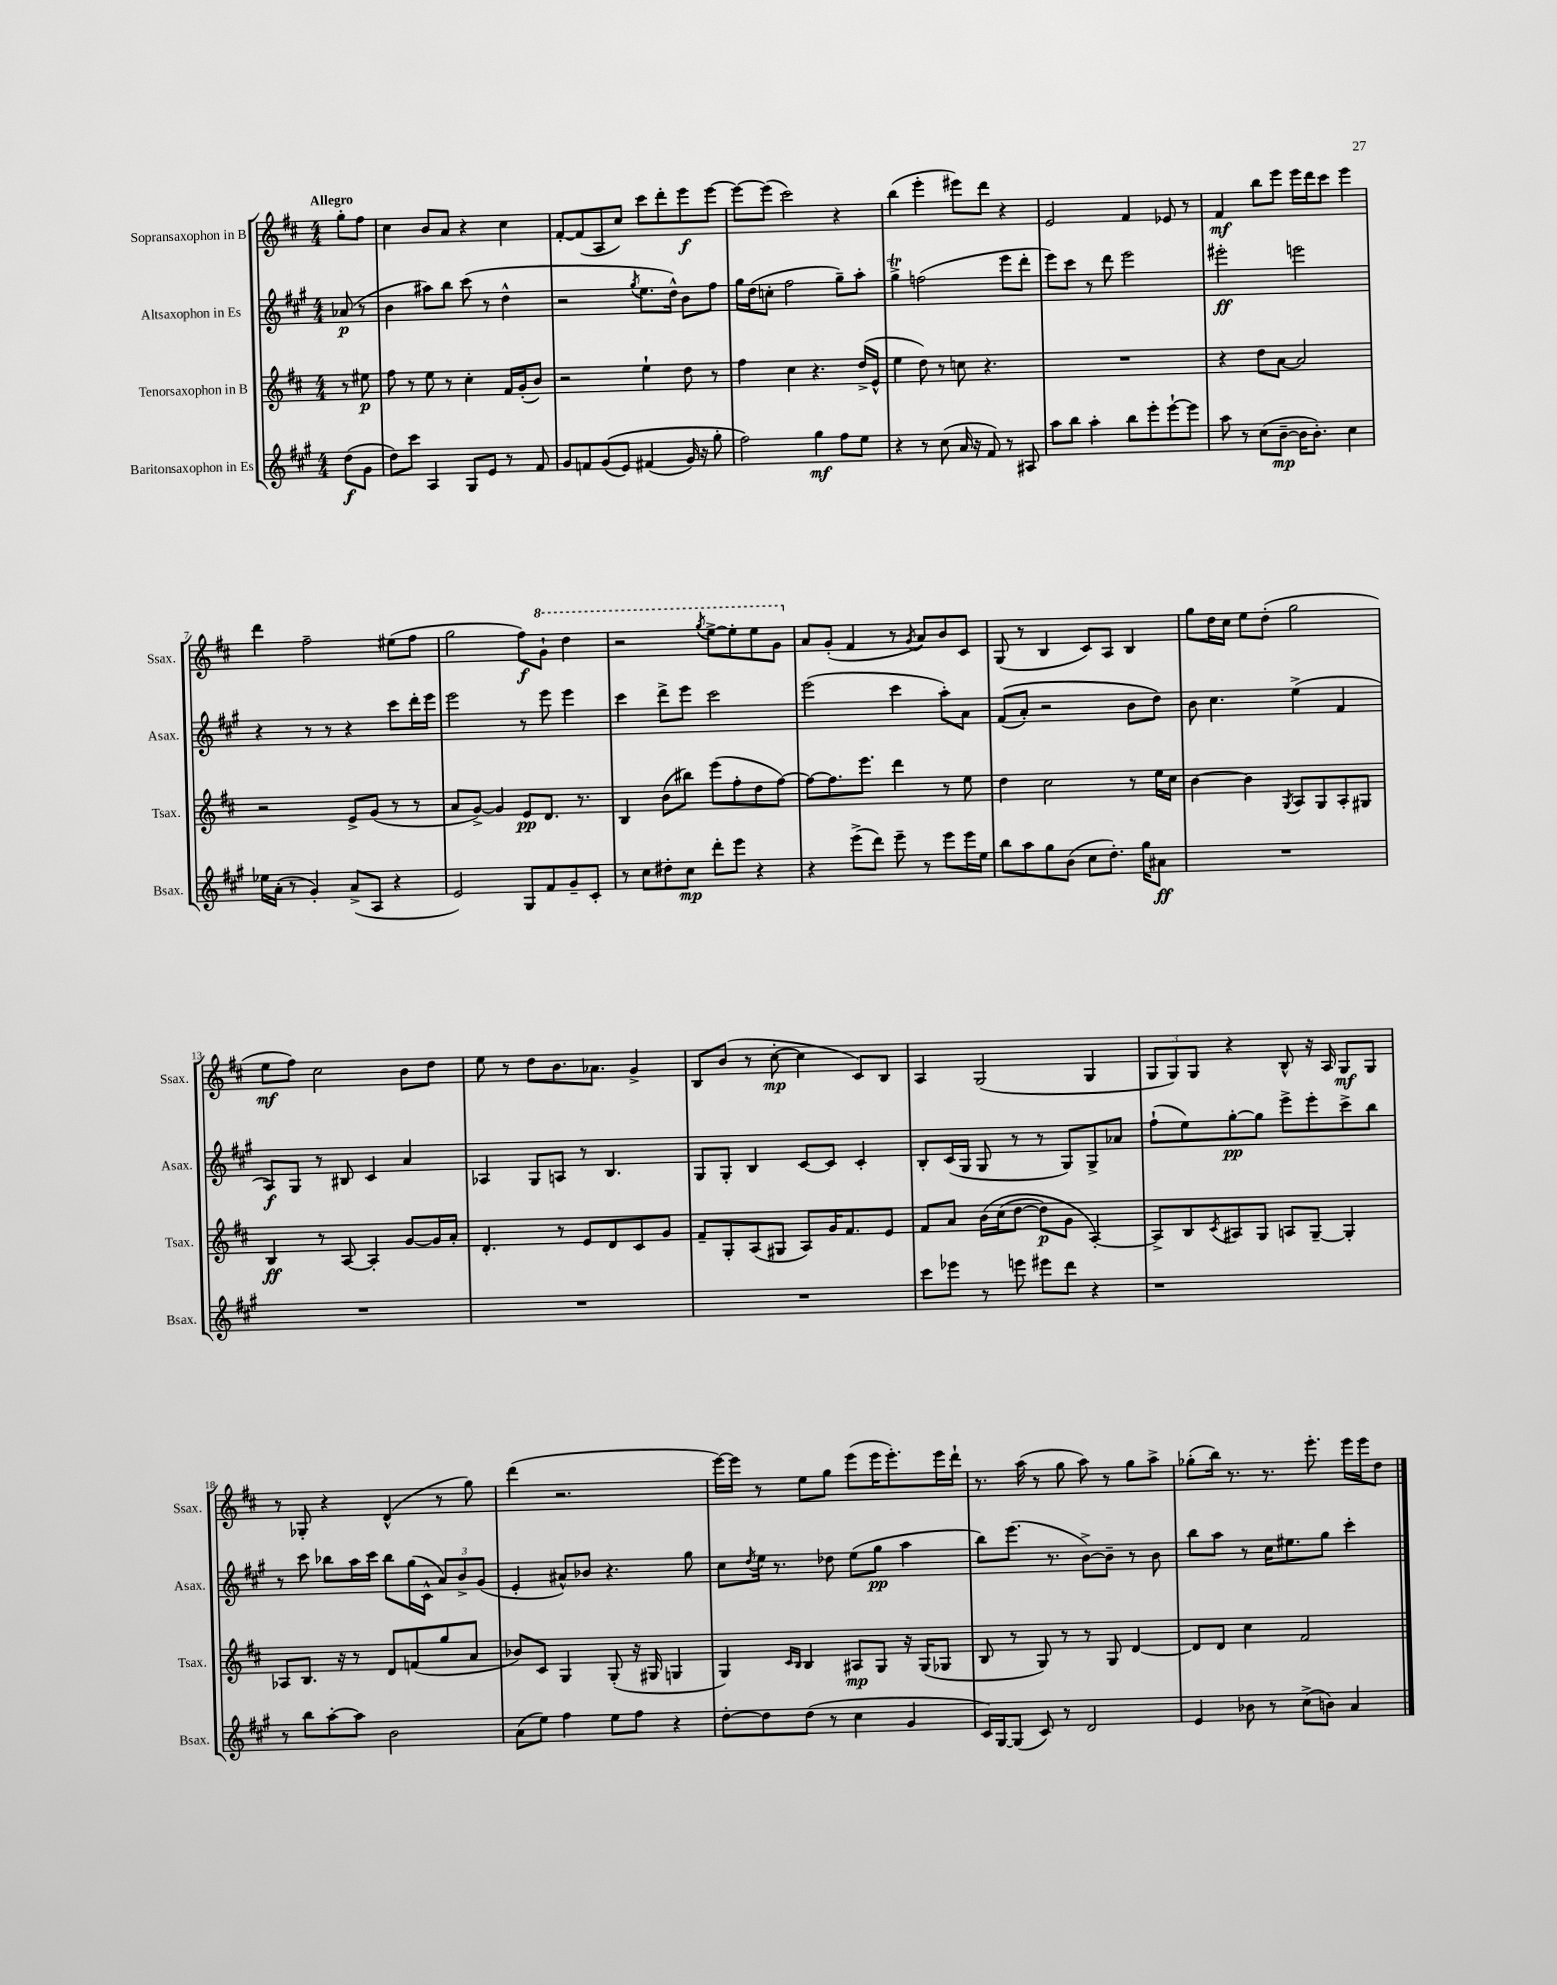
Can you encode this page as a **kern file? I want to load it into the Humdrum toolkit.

**kern	**kern	**kern	**kern
*staff4	*staff3	*staff2	*staff1
*clefG2	*clefG2	*clefG2	*clefG2
*k[f#c#g#]	*k[f#c#]	*k[f#c#g#]	*k[f#c#]
*M4/4	*M4/4	*M4/4	*M4/4
(8dd\L	8r	(8a-/	8gg'\L
8g#\J	8ee#\	8r	8ff#\J
=	=	=	=
8dd\L)	8ff#\	4b\	4cc#\
8ccc#\J	8r	.	.
4A/	8ee\	8aa#\L)	8b/L
.	8r	8bb\J	8a/J
8G#/L	4cc#'\	(8ccc#\	4r
8e/J	.	8r	.
8r	16f#/LL	4dd^^\	4cc#\
.	(16g'/J	.	.
8f#/	8b/J)	.	.
=	=	=	=
8g#/L	2r	2r	[8f#'/L
8f/	.	.	(8f#/]
&((8g#/	.	.	8A/
8e/J)	.	.	8cc#/J)
.	.	8qgg#/	.
(4f#/	4ee`\	8.ee\L	8ccc#\L
.	.	.	8ddd'\
.	.	16dd^^\Jk)	.
16g#/)	8dd\	8b\L	8eee\
16r	.	.	.
8gg#'\	8r	8ff#\J	[8eee\J
=	=	=	=
2ff#\&)	4ff#\	16gg#\LL	8eee\_L
.	.	(16dd\J	.
.	.	8cc'\J	(8eee\]J
.	4cc#\	2ff#\	2ccc#\)
4gg#\	4.r	.	.
8ff#\L	.	8gg#~\L)	4r
8ee\J	(16dd^/LL	8aa'\J	.
.	16e^^/JJ	.	.
=	=	=	=
4r	4ee\	4gg#^\	(4bb\
8r	8dd\)	(2ff\	4eee'\
(8cc#\	8r	.	.
16a/	8cc\	.	8eee#\L)
16r	.	.	.
8f#/)	4.r	.	8ddd\J
8r	.	8eee\L	4r
8A#/	.	8ddd'\J	.
=	=	=	=
8aa\L	1r	8eee\L)	2e/
8bb\J	.	8ccc#\J	.
4aa'\	.	8r	.
.	.	8ddd\	.
8bb\L	.	2eee\	4f#/
8eee'\	.	.	.
[8eee`\	.	.	8e-/
8eee\]J	.	.	8r
=	=	=	=
8aa\	4r	2eee#'\	4f#/
8r	.	.	.
(8cc#\L	8dd\L	.	8bb\L
[8b~\J	[8a\J	.	8eee\J
16b\]LK	2a/]	2eee\	16eee\LL
8.b'\J)	.	.	16ddd\J
.	.	.	8ccc#\J
4cc#\	.	.	4eee\
=	=	=	=
16ee-\LL	2r	4r	4ddd\
(16a'\JJ	.	.	.
8r	.	.	.
4g#'/)	.	8r	2ff#~\
.	.	8r	.
(8a^/L	8e^/L	4r	.
8A/J	(8g/J	.	.
4r	8r	8ccc#\L	(8ee#\L
.	8r	16ddd'\L	8ff#\J
.	.	16eee\JJ	.
=	=	=	=
2e/)	8a/L	2eee\	2gg\
.	[8g^/J)	.	.
.	4g/]	.	.
8G#/L	8e/L	8r	8ff#\L)
8f#/	8.d/J	8eee\	8gg`\J
8g#~/	.	4eee\	4ddd\
.	8.r	.	.
8c#'/J	.	.	.
=	=	=	=
8r	4B/	4ccc#\	2r
8cc#\L	.	.	.
8dd#'\	(8b\L	8ddd^\L	.
8cc#\J	8bb#\J)	8eee\J	.
.	.	.	8qggg/
8ddd'\L	(8eee\L	2ccc#\	[8eee^\L
8eee\J	8ff#'\	.	8eee'\]
4r	8dd\	.	8eee\
.	[8ff#\J)	.	8gg\J
=	=	=	=
4r	8ff#\_L	(2eee\	8a/L
.	8.ff#\]	.	(8g'/J
(8eee^\L	.	.	4f#/
.	8.eee\J	.	.
8ddd\J)	.	.	.
8eee~\	4ddd\	4ccc#\	8r
.	.	.	8qg/
8r	.	.	8a/L)
8eee\L	8r	8aa'\L)	8b/
16eee\L	8ee\	8a\J	8c#/J
16ee\JJ	.	.	.
=	=	=	=
8bb\L	4dd\	&((8f#/L	(8G/
8aa\	.	8a'/J)	8r
8gg#\	2cc#\	2r	4B/
(8b\J	.	.	.
8cc#\L	.	.	8c#/L)
8.dd'\J)	.	.	8A/J
.	8r	8b\L	4B/
16gg#\LK	.	.	.
8a#\J	16ee\LL	8dd\J&)	.
.	16cc#\JJ	.	.
=	=	=	=
1r	[4b\	8b\	8gg\L
.	.	4.cc#\	16dd\L
.	.	.	16cc#\JJ
.	4b\]	.	8ee\L
.	.	.	(8dd'\J
.	8qG/	.	.
.	8A/L	(4ee^\	2gg\
.	8G/	.	.
.	8A'/	4f#/	.
.	8G#/J	.	.
=	=	=	=
1r	4B/	8A/L)	8ee\L
.	.	8G#/J	8ff#\J)
.	8r	8r	2cc#\
.	[8A/	8B#/	.
.	4A'/]	4c#/	.
.	[8g/L	4a/	8b\L
.	16g/]L	.	8dd\J
.	16a'/JJ	.	.
=	=	=	=
1r	4.d'/	4A-/	8ee\
.	.	.	8r
.	.	8G#/L	8dd\L
.	8r	8A/J	8.b\
.	8e/L	8r	.
.	.	.	8.a-\J
.	8d/	4.B/	.
.	8c#/	.	4g^/
.	8g/J	.	.
=	=	=	=
1r	8f#~/L	8G#/L	8B/L
.	8G'/	8G#'/J	(8b/J
.	(8A/	4B/	8r
.	8G#/J	.	[8cc#'\
.	8A/L)	[8c#/L	4cc#\]
.	16g/K	8c#/]J	.
.	8.f#/	.	.
.	.	4c#'/	8c#/L)
.	8e/J	.	8B/J
=	=	=	=
8ccc#\L	8f#/L	8B'/L	4A/
8eee-\J	8a/J	(16c#/L	.
.	.	16G#/JJ	.
8r	&(16b\LL	8G#/	(2G/
.	(16cc#\J	.	.
8eee\	[8dd\J	8r	.
8eee#\L	8dd\]L)	8r	.
8ddd\J	8g\J	8G#/L)	.
4r	[4A'/&)	8G#^/	4G/
.	.	8a-/J	.
=	=	=	=
1r	8A^/]L	(8ff#`\L	12G/L
.	.	.	12G/)
.	8B/	8ee\)	.
.	.	.	12G/J
.	8qc#/	.	.
.	8A#/	[8gg#'\	4r
.	8G/J	8gg#\]J	.
.	8A/L	8eee^\L	8B^^/
.	[8G~/J	8eee'\	16r
.	.	.	16A/
.	4G'/]	8ccc#^\	8G/L
.	.	8bb\J	8G/J
=	=	=	=
8r	8A-/L	8r	8r
8bb\L	8.B/J	8ccc#\	8G-'/
[8aa'\	.	8bb-\L	4r
.	16r	.	.
8aa\]J	8r	16aa\L	.
.	.	16ccc#\JJ	.
2b\	8d/L	8bb-\L	(4d^^/
.	(8f/	(16gg#\L	.
.	.	16c#^^\JJ	.
.	8gg/	12a/L)	8r
.	.	12b^/	.
.	8a/J	.	8gg\)
.	.	(12g#/J	.
=	=	=	=
(8a\L	8b-/L)	4e'/	(4ddd\
8ee\J)	8c#/J	.	.
4ff#\	4G/	8a#^^/L)	2.r
.	.	8b-/J	.
8ee\L	(8G'/	4.r	.
8ff#\J	16r	.	.
.	16G#/	.	.
4r	4G/	.	.
.	.	8gg#\	.
=	=	=	=
[8dd'\L	4G/)	8cc#\L	[16eee\LL)
.	.	.	16eee\]JJ
.	.	8qdd/	.
8dd\]	.	16ee\Jk	8r
.	.	8.r	.
.	16qqc#/LL	.	.
.	16qqB/JJ	.	.
(8dd\J	4B/	.	8ee\L
8r	.	8dd-\	8gg\J
4cc#\	8A#/L	(8ee\L	(8eee\L
.	8G/J	8gg#\J	16eee\K
.	.	.	8.eee'\)
4g#/	16r	4aa\	.
.	(16G/LK	.	.
.	8G-/J	.	16eee\L
.	.	.	16ddd`\JJ
=	=	=	=
16c#/LL)	8B/	8bb\L)	8.r
[16G#/J	.	.	.
(8G#/]J	8r	(8.eee\J	.
.	.	.	(16aa\
8c#/)	8G/)	.	8r
.	.	8.r	.
8r	8r	.	8gg\
2d/	8r	[8b^\L)	8aa\)
.	8G/	8b~\]J	8r
.	[4d/	8r	8gg\L
.	.	8b\	8aa^\J
=	=	=	=
4e/	8d/]L	8bb\L	(8gg-'\L
.	8d/J	8aa\J	16bb\Jk)
.	.	.	8.r
8b-\	4cc#\	8r	.
8r	.	16cc#\LK	8.r
.	.	8.ee#\	.
(8cc#^\L	2f#/	.	.
.	.	.	8.eee'\
8b\J)	.	8gg#\J	.
4a/	.	4ccc#'\	16eee\LL
.	.	.	16eee\J
.	.	.	8dd\J
==	==	==	==
*-	*-	*-	*-
